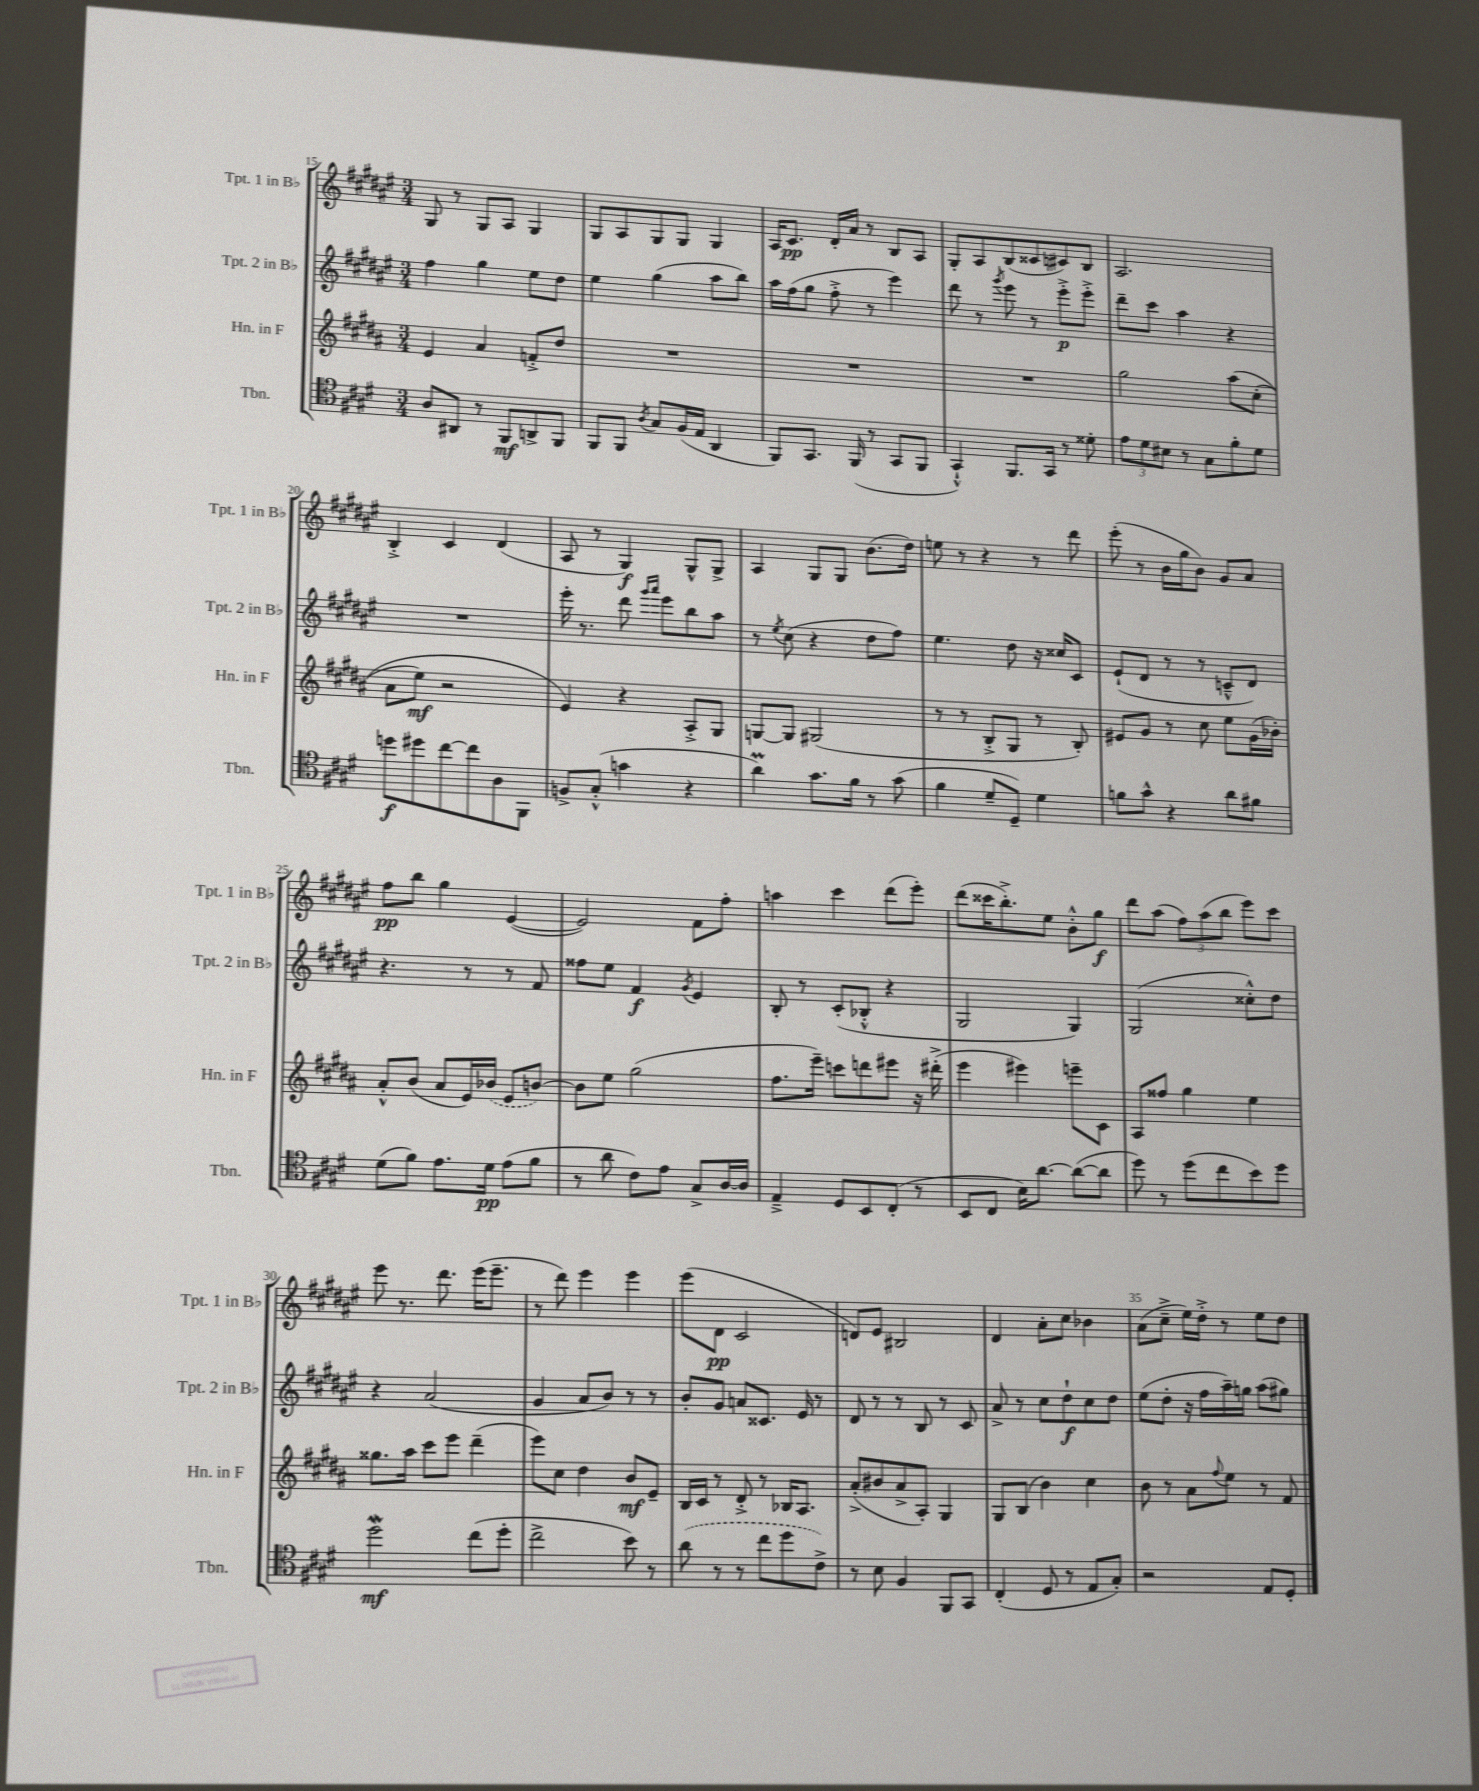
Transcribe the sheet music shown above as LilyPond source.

<<
\new StaffGroup <<
\new Staff = "s0" \with { instrumentName = "Tpt. 1 in Bb" shortInstrumentName = "Tpt. 1 in Bb" } {
    \clef treble \key fis \major \numericTimeSignature \time 3/4
    gis8 r8 gis8 ais8 gis4 |
    gis8 ais8 gis8 gis8 gis4 |
    ais16 cis'8.\pp dis'16-. ais'16 r8 b8 ais8 |
    gis8-. ais8 b8( cisis'8 cis'8) b8 |
    ais2. |
    b4-.-> cis'4 dis'4( |
    ais8 r8 gis4\f) gis8-^ gis8-> |
    ais4 gis8 gis8 b'8.( dis''16) |
    e''8 r8 r4 r8 dis'''8 |
    eis'''8-.( r8 b'16 gis''16 b'8) gis'8 ais'8 |
    fis''8\pp b''8 gis''4 eis'4~( |
    eis'2) fis'8 fis''8-. |
    a''4 cis'''4 dis'''8( eis'''8-.) |
    dis'''8( cisis'''16 b''8.-.->) eis''8 b'8-.-^ gis''8\f |
    dis'''8 ais''8( \tuplet 3/2 { fis''8) ais''8( b''8 } eis'''8) cis'''8 |
    eis'''8 r8. dis'''8. eis'''16( eis'''8.-- |
    r8 dis'''8) eis'''4 eis'''4 |
    eis'''8( dis'8\pp cis'2 |
    d'8) eis'8 bis2 |
    dis'4 ais'8-. cis''8 bes'4 |
    ais'8( cis''8---> eis''16) dis''16-.-> r8 eis''8 dis''8 \bar "|." |
}
\new Staff = "s1" \with { instrumentName = "Tpt. 2 in Bb" shortInstrumentName = "Tpt. 2 in Bb" } {
    \clef treble \key fis \major \numericTimeSignature \time 3/4
    fis''4 gis''4 eis''8 dis''8 |
    eis''4 gis''4( ais''8 b''8) |
    ais''16 fis''16( gis''8 fis''8-.-> r8 eis'''4) |
    dis'''8 r8 \acciaccatura { gis'''8 } eis'''8 r8 eis'''8-.->\p eis'''8-.-> |
    dis'''8-- cis'''8 ais''4 r4 |
    R2. |
    eis'''16-. r8. dis'''8 \grace { gis'''16 ais'''16 } eis'''8 b''8 ais''8 |
    r8 \acciaccatura { eis''8 } cis''8( r4 dis''8 fis''8) |
    eis''4. dis''8 r16 cisis''16 cis'8 |
    eis'8-!( dis'8 r8 r8 c'8---^ dis'8) |
    r4. r8 r8 fis'8 |
    fisis''8 eis''8 fis'4\f \acciaccatura { gis'8 } eis'4 |
    b8-. r8 cis'8-.( bes8-.-^ r4 |
    gis2 gis4) |
    gis2( cisis''8-.-^) dis''8 |
    r4 ais'2( |
    gis'4 ais'8 b'8) r8 r8 |
    b'8-. gis'8 a'8 cisis'8. eis'16 r8 |
    dis'8 r8 r8 b8 r8 cis'8 |
    ais'8-> r8 cis''8 dis''8-!\f cis''8 dis''8 |
    eis''8( dis''8-. r16 fis''16 ais''16--) g''16 ais''8( gis''8) \bar "|." |
}
\new Staff = "s2" \with { instrumentName = "Hn. in F" shortInstrumentName = "Hn. in F" } {
    \clef treble \key b \major \numericTimeSignature \time 3/4
    e'4 ais'4 f'8-.-> dis''8 |
    R2. |
    R2. |
    R2. |
    gis''2 ais''8\( cis''8-.( |
    ais'8 e''8\mf) r2 |
    e'4\) r4 ais8-.-> gis8 |
    g8~ g8 gis2( |
    r8 r8 b8-.-> gis8 r8 b8-.) |
    eis'8 gis'8 r8 cis''8 e''8 gis'16( bes'16-.) |
    ais'8-.-^ b'8( ais'8 e'16) \once \slurDashed bes'16( e'8 b'8~) |
    b'8 e''8 gis''2( |
    fis''8. e'''16--) c'''8 d'''8 eis'''8 r16 dis'''16-.->( |
    e'''4 eis'''4) e'''8-- cis'8 |
    ais8 fisis''8 gis''4 e''4 |
    gisis''8. ais''16 cis'''8 e'''8 dis'''4--( |
    e'''8) cis''8 dis''4 b'8\mf e'8-- |
    b16 cis'16 r8 dis'8-.-> r8 bes16 ais8. |
    ais'8-.->( bis'8 ais'8-> ais8-.) gis4 |
    gis8 b8( b'4) cis''4 |
    b'8 r8 ais'8 \appoggiatura { fis''8 } e''8 r8 fis'8 \bar "|." |
}
\new Staff = "s3" \with { instrumentName = "Tbn." shortInstrumentName = "Tbn." } {
    \clef tenor \key e \major \numericTimeSignature \time 3/4
    a8 ais,8 r8 fis,8\mf a,8-> fis,8 |
    fis,8 fis,8 \acciaccatura { a8 } gis8 fis16( e16 a,4 |
    fis,8) gis,8. fis,16( r8 gis,8 fis,8 |
    gis,4-!-^) fis,8. gis,16 r8 disis'8-. |
    \tuplet 3/2 { e'8 dis'8 bis8 } r8 gis8 fis'8-. dis'8 |
    d''8\f dis''8 cis''8~ cis''8 a8 fis,8 |
    f8-> gis8-.-^( g'4 r4 |
    a'4\prall) gis'8. fis'16 r8 gis'8( |
    fis'4 dis'8-- dis8--) dis'4 |
    f'8 gis'8-^ r4 a'8 fis'8 |
    dis'8( fis'8) e'8. dis'16\pp e'8( fis'8 |
    r8 a'8 cis'8) e'8 gis8-> a16~ a16 |
    e4---> dis8 b,8 cis8-.( r8 |
    b,8 cis8 b16) a'8.~ a'8~( a'8 |
    dis''8) r8 dis''8( cis''8 b'8) dis''8 |
    dis''2\mordent\mf cis''8( dis''8-. |
    cis''2-> b'8) r8 |
    \once \slurDashed a'8( r8 r8 cis''8 dis''8 cis'8->) |
    r8 b8 fis4 fis,8 gis,8 |
    cis4-.( dis8 r8 e8 gis8-.) |
    r2 e8 dis8-. \bar "|." |
}
>>
>>
\layout { \context { \Score currentBarNumber = #15 \override BarNumber.break-visibility = ##(#f #t #t) barNumberVisibility = #(every-nth-bar-number-visible 5) } }
